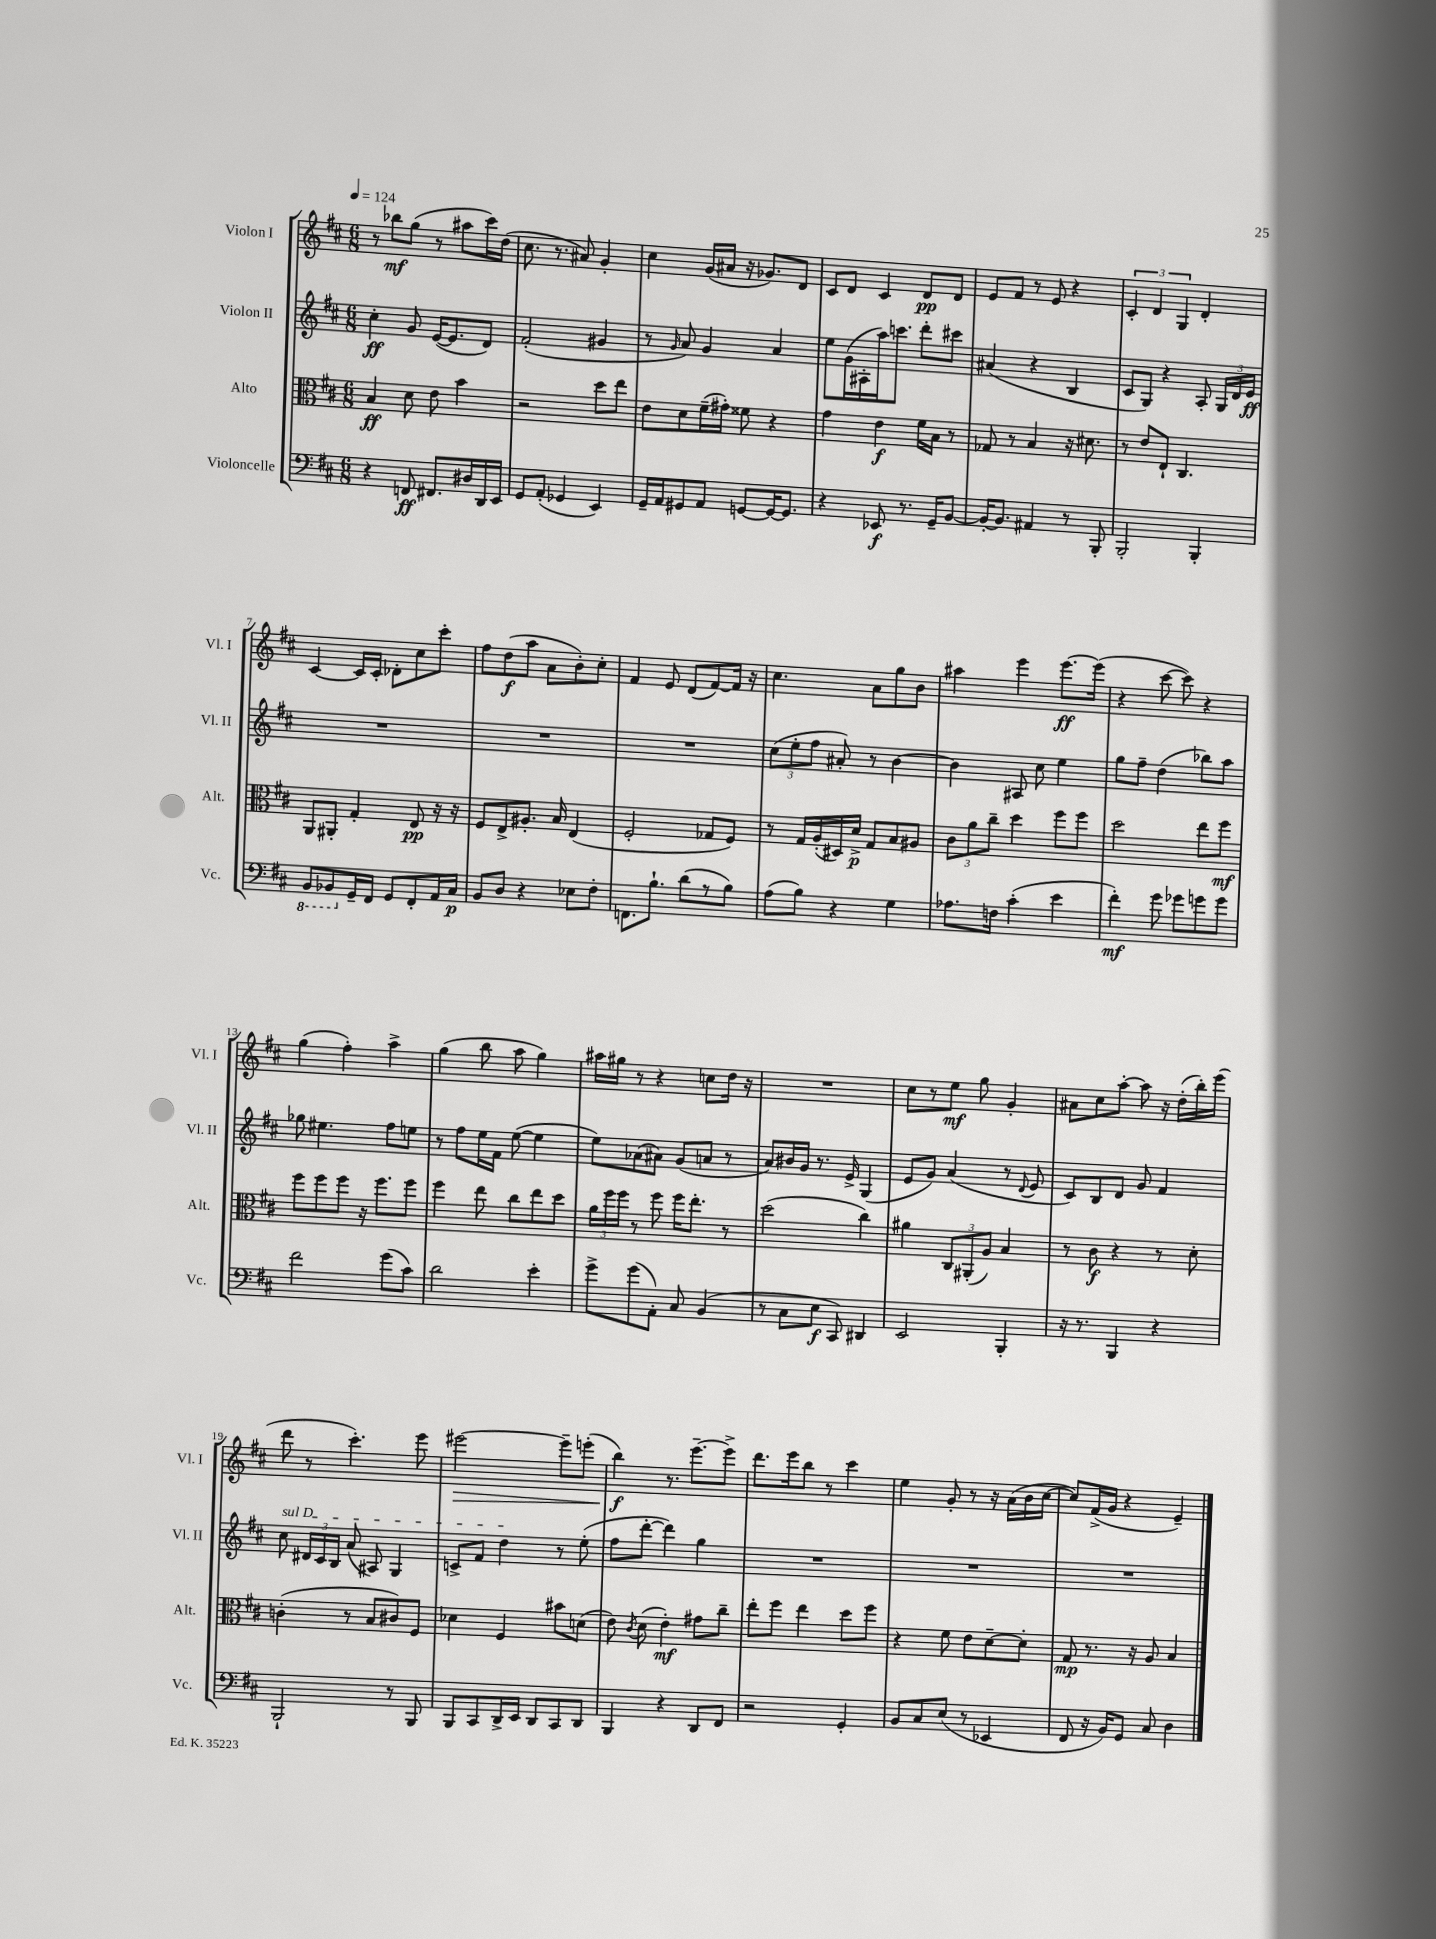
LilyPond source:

<<
\new StaffGroup <<
\new Staff = "s0" \with { instrumentName = "Violon I" shortInstrumentName = "Vl. I" } {
    \clef treble \key d \major \numericTimeSignature \time 6/8 \tempo 4 = 124
    \autoBeamOff r8 bes''8[\mf g''8]( r8 ais''8[ cis'''16) d''16]( |
    cis''8. r8. ais'8) g'4-. |
    cis''4 g'16[( ais'16] r16 ges'8.[) d'8] |
    cis'8[ d'8] cis'4 d'8[\pp d'8] |
    e'8[ fis'8] r8 e'8 r4 |
    \tuplet 3/2 { cis'4-. d'4 g4 } d'4-. |
    cis'4~ cis'16[ cis'16]-. des'8[-. cis''8 cis'''8]-. |
    fis''8[ d''8\f( a''8] a'8[ b'8-.) cis''8]-. |
    fis'4 e'8 d'8[( fis'8~) fis'16] r16 |
    cis''4. a'8[ g''8 b'8] |
    ais''4 e'''4 e'''8.[~\ff e'''16]( |
    r4 cis'''8~ cis'''8) r4 |
    g''4( fis''4-.) a''4-> |
    g''4( b''8 a''8 g''4) |
    ais''16[ gis''16] r8 r4 c''8[ d''16] r16 |
    R2. |
    cis''8[ r8 e''8]\mf g''8 g'4-. |
    ais'8[ cis''8 a''8]~-. a''8 r16 d''16[-.( b''16-.) e'''16]( |
    d'''8 r8 cis'''4.-.) e'''8 |
    eis'''2~\> eis'''8[-- e'''8]-.( |
    b''4\f\!) r8. e'''8.[~-- e'''8]-> |
    d'''8.[ e'''16 b''8] r8 cis'''4 |
    e''4 g'8-. r8 r16 a'16[( b'16 cis''16]~ |
    cis''8[) fis'16->( g'16] r4 e'4--) \bar "|." |
}
\new Staff = "s1" \with { instrumentName = "Violon II" shortInstrumentName = "Vl. II" } {
    \clef treble \key d \major \numericTimeSignature \time 6/8
    \autoBeamOff cis''4-.\ff g'8 e'16[~( e'8. d'8]) |
    fis'2-.( gis'4 |
    r8 \grace { g'16 } a'8) g'4 a'4 |
    e''8[ g'16( ais16-. a''16) c'''8.] d'''8[-. cis'''8] |
    ais'4( r4 b4 |
    cis'8[ g8]) r4 a8-. \tuplet 3/2 { g16[ d'16 e'16]\ff } |
    R2. |
    R2. |
    R2. |
    \tuplet 3/2 { cis''8[( e''8-. fis''8] } ais'8-.) r8 b'4~ |
    b'4 ais8 cis''8 e''4 |
    g''8[ fis''8]-- d''4( bes''8[) a''8] |
    ges''8 eis''4. fis''8[ e''8] |
    r8 fis''8[ e''16 fis'16] e''8~( e''4 |
    e''8[) aes'8( ais'8]) g'8[( a'8] r8 |
    a'8[) bis'16 g'16] r8. e'16-> g4( |
    e'8[ g'8]) a'4( r8 \appoggiatura { d'8 } e'8 |
    cis'8[) b8 d'8] g'8 fis'4 |
    \once \override TextSpanner.bound-details.left.text = \markup { \italic "sul D" } cis''8\startTextSpan \tuplet 3/2 { dis'16[ cis'16 b16] } a'8( ais8) g4 |
    c'8[-> fis'8] d''4\stopTextSpan r8 e''8-.( |
    fis''8[ d'''8]~-. d'''4) g''4 |
    R2. |
    R2. |
    R2. \bar "|." |
}
\new Staff = "s2" \with { instrumentName = "Alto" shortInstrumentName = "Alt." } {
    \clef alto \key d \major \numericTimeSignature \time 6/8
    \autoBeamOff b4\ff d'8 e'8 b'4 |
    r2 d''8[ e''8] |
    e'8[ d'8 fis'16--( gis'16]-.) fisis'8 r4 |
    g'4 e'4\f fis'16[ b16] r8 |
    ges8 r8 b4 r16 dis'8. |
    r8 e'8[ e8]-! cis4. |
    a,8[ ais,8]-. g4-. e8\pp r16 r16 |
    fis8[ e8-> ais8.]-. b16 e4( |
    fis2-. ges8[ fis8]) |
    r8 g16[ a16-.( dis16) d'16]->\p g8[ b8 ais8] |
    \tuplet 3/2 { cis'8[ a'8 cis''8]-- } d''4 fis''8[ fis''8] |
    d''2 e''8[ fis''8]\mf |
    fis''8[ fis''8 fis''8] r16 fis''8.[ fis''8] |
    fis''4 e''8 cis''8[ e''8 d''8] |
    \tuplet 3/2 { a'16[ fis''16 fis''16] } r8 fis''8 fis''16[ e''8.]-. r8 |
    d''2( cis''4) |
    ais'4 \tuplet 3/2 { cis8[ ais,8-.( a8]) } b4 |
    r8 cis'8\f r4 r8 d'8-. |
    c'4-.( r8 b8[ cis'8) fis8] |
    des'4 fis4 bis'8[ d'8]( |
    e'8) \acciaccatura { cis'8 } d'8( e'4-.\mf) gis'8[ cis''8]-- |
    e''8[-. fis''8] e''4 d''8[ fis''8] |
    r4 fis'8 e'8[ d'8~-- d'8]-. |
    g8\mp r8. r16 a8 b4 \bar "|." |
}
\new Staff = "s3" \with { instrumentName = "Violoncelle" shortInstrumentName = "Vc." } {
    \clef bass \key d \major \numericTimeSignature \time 6/8
    \autoBeamOff r4 f,8\ff fis,8.[ dis16 d,16 e,16] |
    g,8[ a,8]-.( ges,4 e,4) |
    g,16[-- a,16 gis,8 a,8] g,8[~ g,16~ g,8.] |
    r4 ees,8\f r8. g,16[-- b,8]~ |
    b,16[~-. b,8.] ais,4 r8 b,,8-. |
    b,,2-. b,,4-. |
    \ottava #-1 b,,8[ bes,,8 \ottava #0 g,16-- fis,16] g,8[ fis,8-. a,16 cis16]\p |
    b,8[ d8] r4 ees8[ fis8]-. |
    f,8.[ b8.]-! d'8[( r8 b8]) |
    a8[( b8]) r4 g4 |
    aes8.[ f16] cis'4-.( e'4 |
    fis'4-.\mf) g'8 ges'8[ g'8 g'8] |
    fis'2 g'8[( cis'8]) |
    d'2 e'4-. |
    g'8[-> g'8( a,8]-.) cis8 b,4( |
    r8 cis8[ e8]\f cis,8) dis,4 |
    e,2 b,,4-. |
    r16 r8. b,,4 r4 |
    b,,2-! r8 b,,8 |
    b,,8[ cis,8 d,16-> e,16] d,8[ cis,8 d,8] |
    b,,4 r4 d,8[ fis,8] |
    r2 g,4-. |
    b,8[ cis8 e8]( r8 ees,4 |
    fis,8 r16 b,16[) g,8] cis8 d4 \bar "|." |
}
>>
>>
